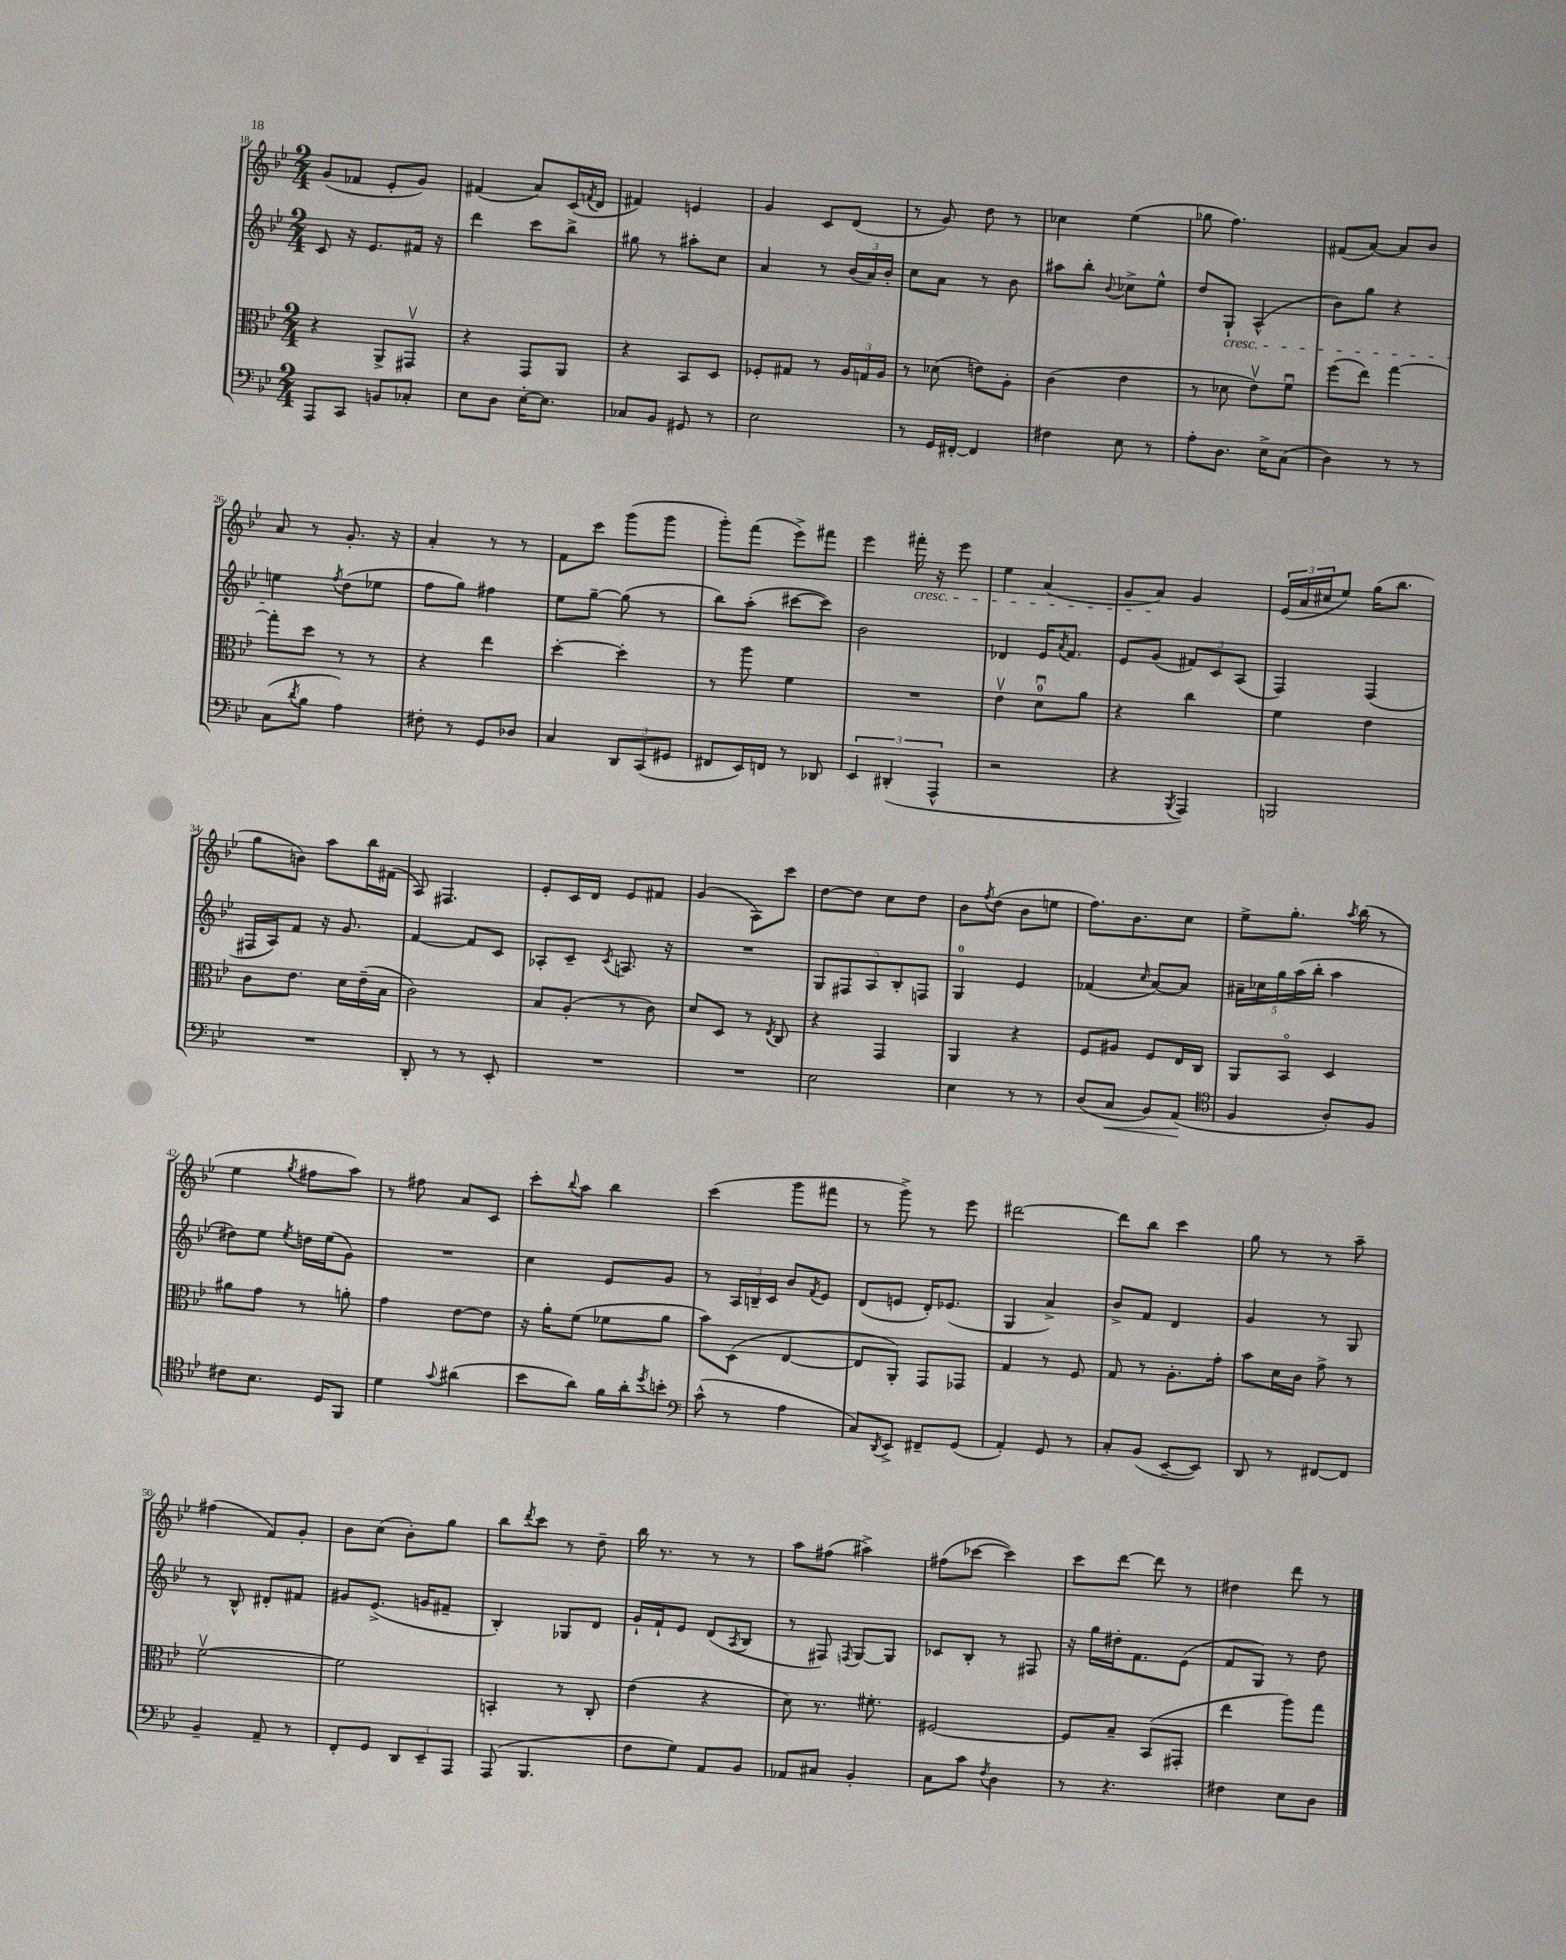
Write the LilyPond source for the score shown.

<<
\new StaffGroup <<
\new Staff = "s0" {
    \clef treble \key bes \major \numericTimeSignature \time 2/4
    g'8( fes'8 ees'8-. g'8) |
    fis'4( a'8) c'16( \acciaccatura { f'8 } d'16 |
    fis'4) e'4 |
    g'4 c'8 d'8( |
    r8 g'8) d''8 r8 |
    ces''4 ees''4( |
    ges''8 f''4.) |
    fis'8( a'8~) a'8 bes'8 |
    a'8 r8 g'8.-. r16 |
    a'4-. r8 r8 |
    f'8 c'''8 g'''8( g'''8 |
    g'''8-.) f'''8( ees'''8->) fis'''8 |
    ees'''4 fis'''16-.\cresc r16 ees'''8 |
    ees''4 a'4( |
    g'8 a'8\!) g'4 |
    \tuplet 3/2 { ees'16( a'16 cis''16 } ees''8) g''16( bes''8. |
    g''8 b'8) a''8 bes''16 fis'16( |
    a8) fis4. |
    ees'8-. c'16 d'16 ees'8 fis'8 |
    g'4( a8) c'''8 |
    d''8~ d''8 c''8 d''8 |
    bes'8 \acciaccatura { f''8 } d''8( bes'8 e''8 |
    f''8.) bes'8. c''8 |
    ees''8-> g''8.-. \acciaccatura { a''8 } bes''16( r8 |
    ees''4 \acciaccatura { g''8 } fis''8 a''8) |
    r8 fis''8 a'8 c'8 |
    c'''8-. \appoggiatura { bes''8 } a''8 bes''4 |
    c'''4( g'''8 fis'''8 |
    r8 g'''8->) r8 ees'''8 |
    dis'''2~ |
    dis'''8 bes''8 c'''4 |
    g''8 r8 r8 a''8-- |
    fis''4( f'8) g'8-. |
    bes'8 c''8( bes'8-.) g''8 |
    bes''8 \acciaccatura { d'''8 } c'''8 r8 d''8-- |
    bes''16 r8. r8 r8 |
    a''8 fis''8( ais''4->) |
    fis''8( ces'''8~ ces'''4) |
    c'''8 d'''8~ d'''8 r8 |
    dis''4 d'''8 r8 \bar "|." |
}
\new Staff = "s1" {
    \clef treble \key bes \major \numericTimeSignature \time 2/4
    c'8 r16 ees'8. fis'16 r16 |
    d'''4 c'''8 bes''8-> |
    gis''8 r8 ais''8-. c''8 |
    a'4 r8 \tuplet 3/2 { bes'16( a'16) bes'16-. } |
    c''8 a'8 r8 bes'8 |
    ais''8 bes''8-. \appoggiatura { bes'8 } ces''8-> ees''8-^ |
    d''8 g8-!\cresc a4-^( |
    bes'8) g''8 r4 |
    e''4\! \acciaccatura { f''8 } d''8( ees''8 |
    f''8 g''8) fis''4 |
    ees''8 g''8~-- g''8( r8 |
    bes''8) a''8-.( cis'''8~ cis'''8) |
    bes'2 |
    des'4 ees'16 \acciaccatura { a'8 } f'8. |
    ees'8 g'8( \tuplet 3/2 { fis'8) c'8 a8( } |
    f4) f4( |
    fis16 a16) f'8 r16 g'8. |
    f'4~ f'8 c'8 |
    aes8-. c'8-- \acciaccatura { c'8 } a8. r16 |
    R2 |
    \tuplet 5/4 { g8 fis8 a8 bes8-. f8 } |
    g4-0 ees'4 |
    fes'4( \grace { c''16 } a'8~) a'8 |
    \tuplet 5/4 { ais'16-- ces''16 g''16 a''16( bes''16-. } a''4 |
    dis''8) ees''8 \acciaccatura { ees''8 } d''16 ees''16( g'8) |
    R2 |
    c''4 ees'8 g'8 |
    r8 \tuplet 3/2 { a16 b16-- c'16 } bes'8 \acciaccatura { f'8 } ees'8 |
    d'8( e'8 d'16-.) ees'8.( |
    g4 a'4->) |
    bes'8-> f'8 d'4 |
    g'4 r8 g8 |
    r8 bes8-^ dis'8-. fis'8 |
    gis'8 ees'8.->( g'16 fis'8-- |
    bes4-.) ges8 d'8 |
    g'16-! f'16-! ees'8 d'8( \acciaccatura { a8 } bes8 |
    r8 fis8) \acciaccatura { f8 } g8~ g8 |
    ces'8 bes8-. r8 fis8 |
    r16 g''16 dis''16-. f'8. ees'8( |
    f'8 g8) r8 d''8 \bar "|." |
}
\new Staff = "s2" {
    \clef alto \key bes \major \numericTimeSignature \time 2/4
    r4 a,8-> gis,8\upbow |
    r4 g,8 a,8 |
    r4 bes,8 d8 |
    fes8-. gis8 r8 \tuplet 3/2 { a16 g16 a16 } |
    r8 des'8( e'8) a8-. |
    c'4( ees'4 |
    r8 des'8 ees'8\upbow) f'8\downbow |
    f''8( ees''8) g''4~ |
    g''8-. d''8 r8 r8 |
    r4 ees''4 |
    d''4~-. d''4-. |
    r8 a''8 f'4 |
    R2 |
    ees'4\upbow d'8-0\downbow a'8 |
    r4 c''4 |
    f'4 ees'4 |
    c'8 ees'8. d'16 ees'16--( bes16 |
    c'2) |
    bes8 a8-.( r8 c'8) |
    d'8 d8 r8 \acciaccatura { ees8 } c8 |
    r4 g,4 |
    a,4 r4 |
    f8 ais8 f8 ees16 c16 |
    a,8 bes,8\flageolet d4 |
    ais'8 g'8 r8 a'8-. |
    g'4 ees'8~ ees'8 |
    r16 a'16-. f'8( fes'8 a'8 |
    bes'8) d8( ees4~ |
    ees8 a,8-.) g,8 ges,8 |
    g4 r8 f8 |
    g8 r8 a8.-. g'16-. |
    bes'8 d'16 c'16 g'8-> r8 |
    f'2~\upbow |
    f'2 |
    b,4-. r8 c8-. |
    ees'4( r4 |
    d'8) r8. fis'8.-. |
    fis2~ |
    fis8 bes8-- bes,8( gis,8-. |
    ees''4 a''8) g''8 \bar "|." |
}
\new Staff = "s3" {
    \clef bass \key bes \major \numericTimeSignature \time 2/4
    a,,8 c,8 b,8 ces8-. |
    ees8 d8 ees16~-. ees8. |
    ces8 bes,8 gis,8 r8 |
    ees2 |
    r8 g,16 fis,16~-. fis,4 |
    fis4 ees8 r8 |
    a8-. d8. ees16-> c8( |
    d4) r8 r8 |
    c8( \acciaccatura { d'8 } bes8 a4) |
    fis8-. r8 g,8 des8 |
    c4 \tuplet 3/2 { d,8 c,8( gis,8 } |
    fis,8 ees,16) f,16 r8 des,8 |
    \tuplet 3/2 { ees,4 dis,4-.( a,,4-^ } |
    r2 |
    r4 \acciaccatura { bes,,8 } a,,4) |
    b,,2 |
    R2 |
    d,8-. r8 r8 ees,8-. |
    R2 |
    R2 |
    ees2 |
    ees4 r8 r8 |
    d8( c8\< bes,8) a,8\!( |
    \clef tenor f4 a8-.) f8 |
    cis'8 bes8. d16 f,8 |
    d'4 \appoggiatura { g'8 } ais'4( |
    bes'8 a'8) f'16 a'16-. \acciaccatura { d''8 } b'8-. |
    \clef bass c'8-^( r8 a4 |
    c8) \acciaccatura { d,8 } ees,8-> fis,8-- g,8( |
    a,4-.) g,8 r8 |
    c8-. bes,8( ees,8~-- ees,8) |
    d,8 r8 fis,8~ fis,8 |
    bes,4-- a,8-- r8 |
    f,8-. g,8 \tuplet 3/2 { d,8 ees,8-- a,,8 } |
    a,,8( bes,,4. |
    f8 g8) a,8 bes,8 |
    aes,8 cis8 bes,4-. |
    c8 c'8 \acciaccatura { f8 } d4 |
    r8 r4. |
    fis4 ees8 d8 \bar "|." |
}
>>
>>
\layout { \context { \Score currentBarNumber = #18 } }
